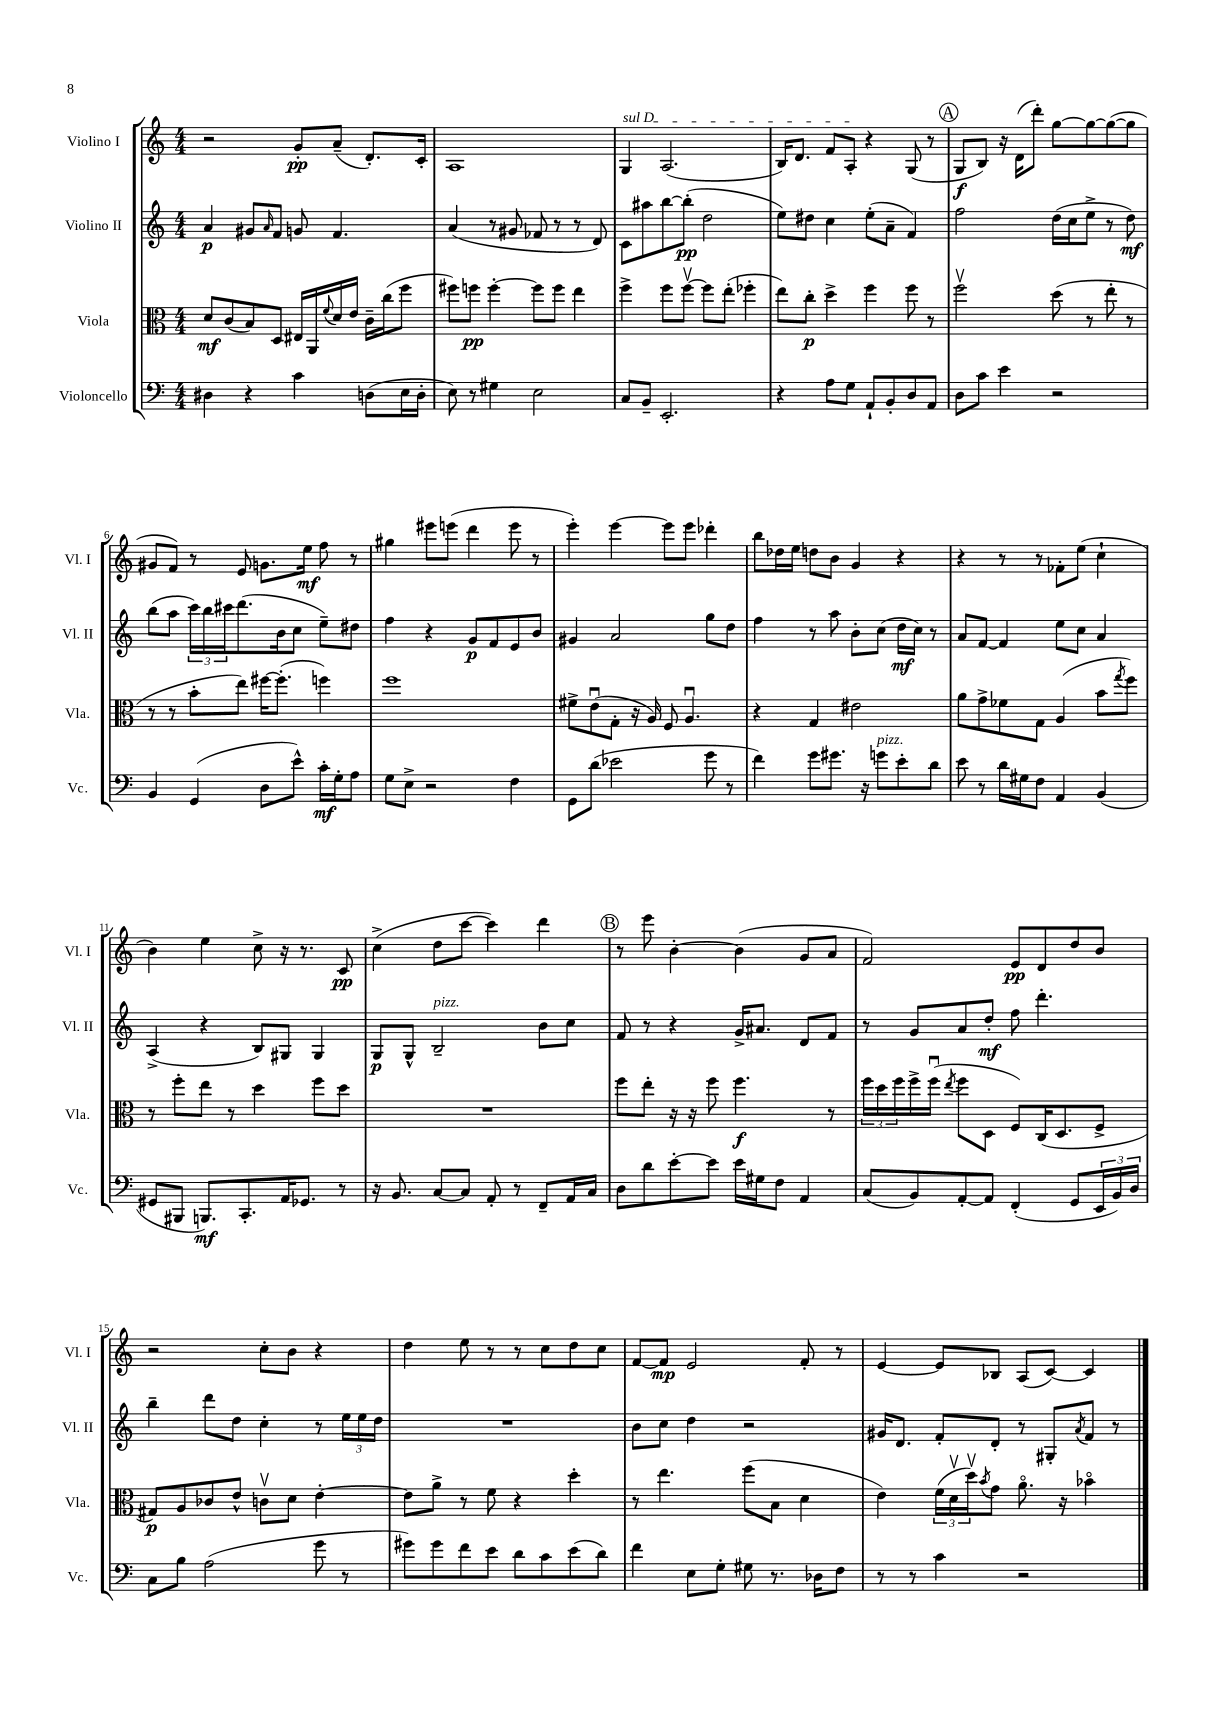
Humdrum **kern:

**kern	**kern	**kern	**kern
*staff4	*staff3	*staff2	*staff1
*clefF4	*clefC3	*clefG2	*clefG2
*k[]	*k[]	*k[]	*k[]
*M4/4	*M4/4	*M4/4	*M4/4
4D#	8d	4a	2r
.	(8c	.	.
4r	8B)	8g#	.
.	.	16qqa	.
.	8D	8f	.
4c	16E#	8g	8g'
.	16AA	.	.
.	8qqf	.	.
.	16d	4.f	(8a~
.	16e	.	.
(8D	16c~	.	8.d')
.	(16cc	.	.
16E	8ff	.	.
16D'	.	.	16c'
=	=	=	=
8E)	8ff#)	(4a	1A
8r	8ff	.	.
4G#	[4ff'	8r	.
.	.	8g#	.
2E	8ff]	8f-	.
.	8ff	8r	.
.	4ee	8r	.
.	.	8d)	.
=	=	=	=
8C	4ff^	8c	4G
8BB~	.	8aa#	.
2.EE'	8ff	[8bb	(2.A
.	[8ffv	(8bb']	.
.	8ff]	2dd	.
.	(8ee'	.	.
.	4ff-'	.	.
=	=	=	=
4r	8ee)	8ee)	16B)
.	.	.	8.d
.	8cc'	8dd#	.
8A	4dd^	4cc	8f
8G	.	.	8A'
8AA`	4ff	(8ee'	4r
8BB'	.	8a~	.
8D	8ff	4f)	(8G
8AA	8r	.	8r
=	=	=	=
8D	2ffv	2ff	8G
8c	.	.	8B)
4e	.	.	16r
.	.	.	(16d
.	.	.	8ddd')
2r	(8dd	(16dd	[8gg
.	.	16cc	.
.	8r	8ee^	8gg_
.	8ee'	8r	(8gg_
.	8r	8dd)	8gg]
=	=	=	=
4BB	8r	(8bb	8g#
.	8r	8aa	8f)
(4GG	8b'	24ccc)	8r
.	.	24bb	.
.	.	24ccc#	.
.	8ee)	(8.ddd	8e
8D	[16ff#	.	8.g
.	(8.ff#']	16b	.
8e^^)	.	8cc	.
.	.	.	16ee
16c'	4ff)	8ee~)	8ff
16G'	.	.	.
8A	.	8dd#	8r
=	=	=	=
8G	1ff	4ff	4gg#
8E^	.	.	.
2r	.	4r	8eee#
.	.	.	(8eee
.	.	8g	4ddd
.	.	8f	.
4F	.	8e	8eee
.	.	8b	8r
=	=	=	=
8GG	8f#^	4g#	4eee')
(8d	(8eu	.	.
2e-	8G'	2a	[4eee
.	16r	.	.
.	16A)	.	.
.	8F	.	8eee]
.	4.Au	.	8eee
8g	.	8gg	4ddd-'
8r	.	8dd	.
=	=	=	=
4f)	4r	4ff	8bb
.	.	.	16dd-
.	.	.	16ee
8g	4G	8r	8dd
8.g#	.	8aa	8b
.	2e#	8b'	4g
16r	.	.	.
8g	.	(8cc	.
8e'	.	16dd	4r
.	.	16cc)	.
8d	.	8r	.
=	=	=	=
8e	8a	8a	4r
8r	8g^	[8f	.
16d	8f-	4f]	8r
16G#	.	.	.
8F	8G	.	8r
4AA	(4A	8ee	8f-'
.	.	8cc	(8ee
(4BB	8b	4a	4cc`
.	8qgg	.	.
.	8ff)	.	.
=	=	=	=
8GG#	8r	(4A^	4b)
8BBB#	8ff'	.	.
8.BBB)	8ee	4r	4ee
.	8r	.	.
8.CC'	.	.	.
.	4dd	8B)	8cc^
16AA	.	8G#	16r
8.GG-	.	.	8.r
.	8ff	4G#	.
8r	8dd	.	8c
=	=	=	=
16r	1r	8G	(4cc^
8.BB	.	.	.
.	.	8G^^	.
[8C	.	2B~	8dd
8C]	.	.	[8ccc
8AA'	.	.	4ccc])
8r	.	.	.
8FF~	.	8b	4ddd
16AA	.	8cc	.
16C	.	.	.
=	=	=	=
8D	8ff	8f	8r
8d	8ee'	8r	8eee
[8e'	16r	4r	[4b'
.	16r	.	.
8e]	8ff	.	.
16e	4.ff	16g^	(4b]
16G#	.	8.a#	.
8F	.	.	.
4AA	.	8d	8g
.	8r	8f	8a
=	=	=	=
(8C	24ff	8r	2f)
.	24dd	.	.
.	24ff	.	.
8BB)	16ff^	8g	.
.	(16ffu	.	.
.	8qee	.	.
[8AA'	8ff	8a	.
8AA]	8D	8dd'	.
(4FF'	8F)	8ff	8e
.	(16C	4.ddd'	8d
.	8.D	.	.
8GG	.	.	8dd
24EE	8F^	.	8b
24BB)	.	.	.
24D	.	.	.
=	=	=	=
8C	8G#)	4bb~	2r
8B	8A	.	.
(2A	8c-	8ddd	.
.	8e^^	8dd	.
.	8cv	4cc'	8cc'
.	8d	.	8b
8g	[4e'	8r	4r
8r	.	24ee	.
.	.	24ee	.
.	.	24dd	.
=	=	=	=
8g#)	8e]	1r	4dd
8g#	8a^	.	.
8f	8r	.	8ee
8e	8f	.	8r
8d	4r	.	8r
8c	.	.	8cc
(8e	4dd'	.	8dd
8d)	.	.	8cc
=	=	=	=
4f	8r	8b	[8f
.	4.ee	8cc	8f]
8E	.	4dd	2e
8G'	.	.	.
8G#	(8ff	2r	.
8.r	8B	.	.
.	4d	.	8f'
16D-	.	.	.
8F	.	.	8r
=	=	=	=
8r	4e)	16g#	[4e
.	.	8.d	.
8r	.	.	.
4c	(24f	8f'	8e]
.	24dv	.	.
.	24ddv)	.	.
.	8qb	.	.
.	8g	8d'	8B-
2r	8.ao	8r	(8A
.	.	8G#'	[8c)
.	16r	.	.
.	.	8qa	.
.	4b-o	8f	4c]
.	.	8r	.
==	==	==	==
*-	*-	*-	*-
